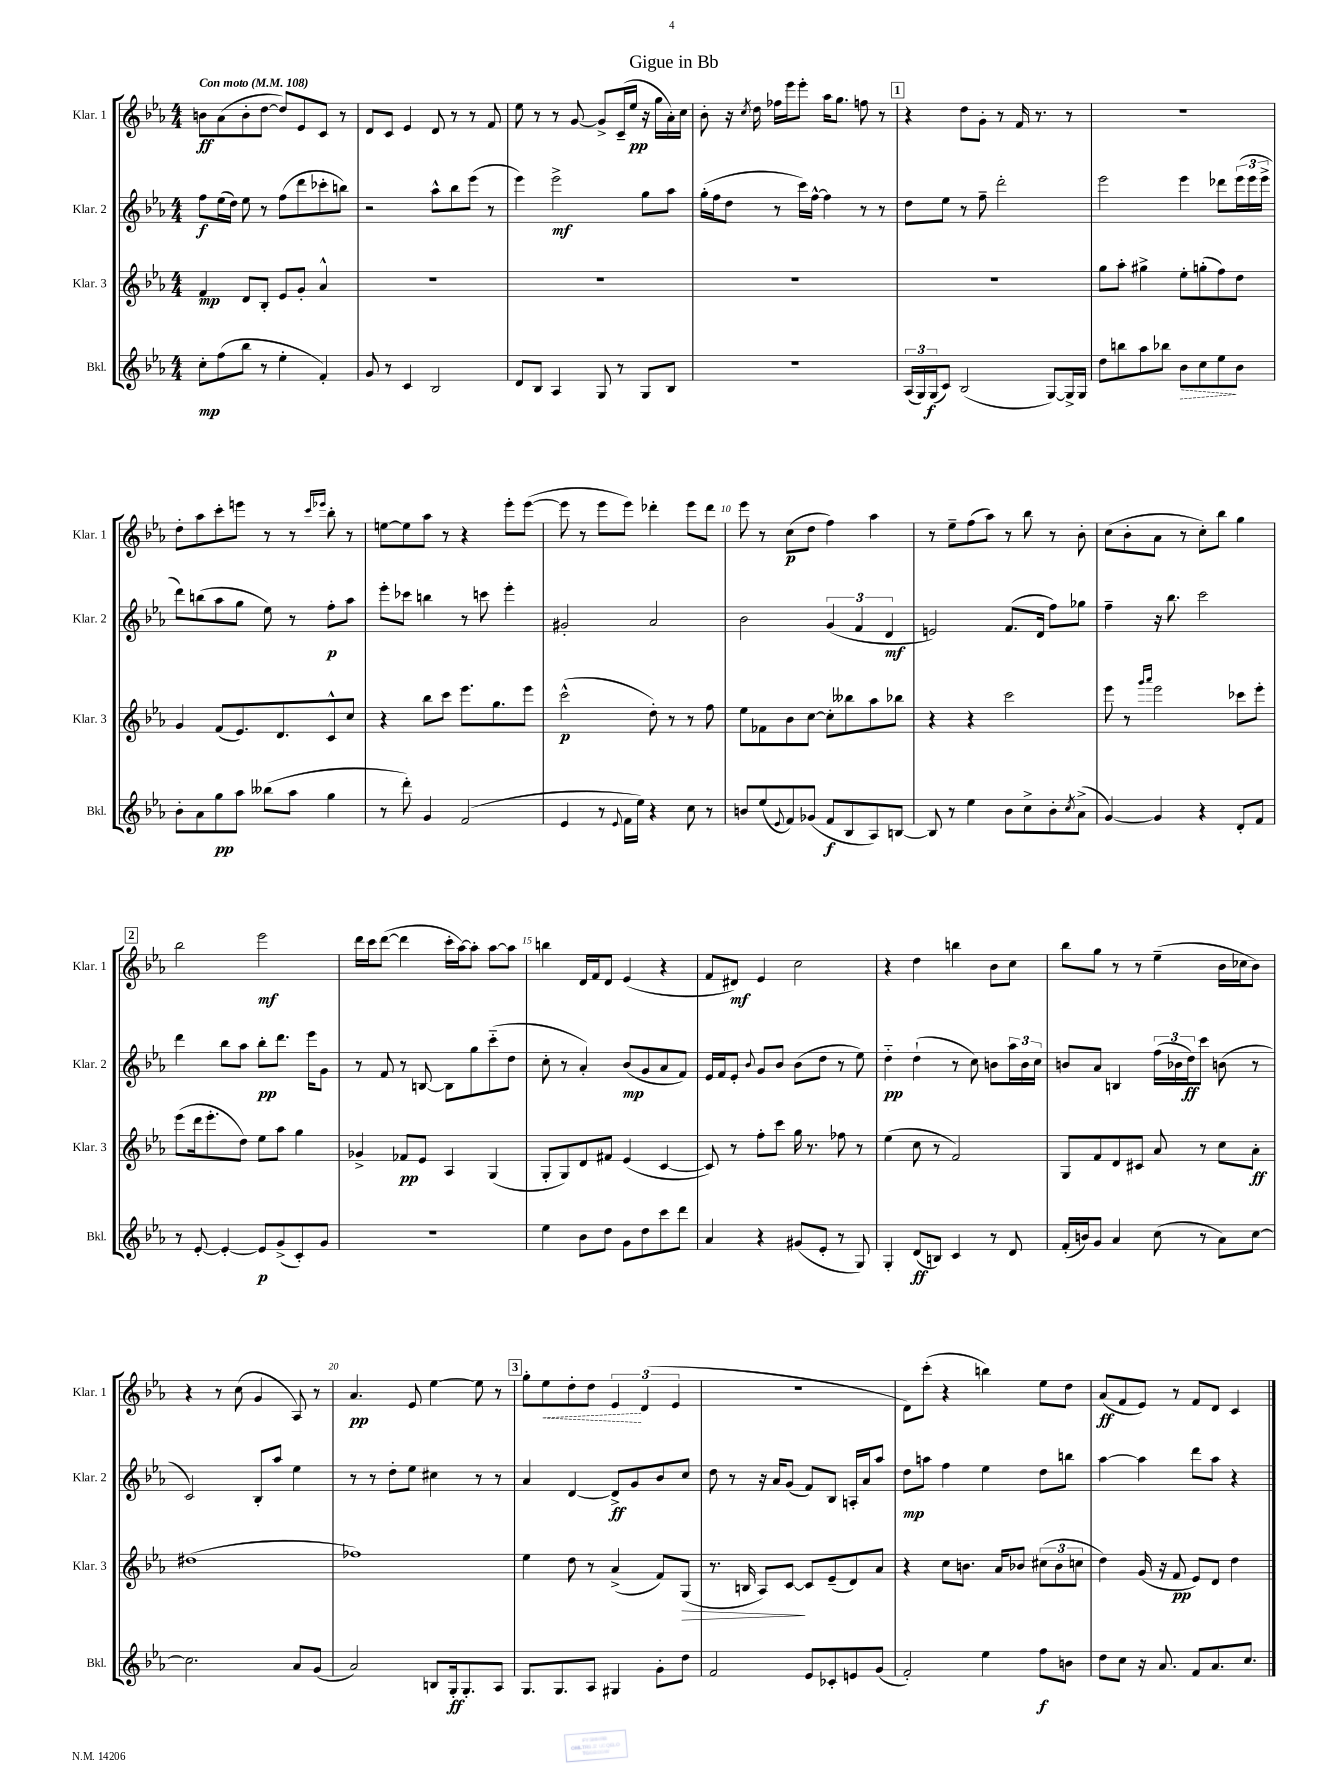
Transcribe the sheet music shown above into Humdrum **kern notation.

**kern	**kern	**kern	**kern
*staff4	*staff3	*staff2	*staff1
*clefG2	*clefG2	*clefG2	*clefG2
*k[b-e-a-]	*k[b-e-a-]	*k[b-e-a-]	*k[b-e-a-]
*M4/4	*M4/4	*M4/4	*M4/4
*MM108	*MM108	*MM108	*MM108
8cc'	4f	8ff	8b
(8ff	.	(16ee-	(8a-
.	.	16dd)	.
8bb-	8d	8ee-	8b'
8r	8B-'	8r	[8dd
4ee-'	8e-	(8ff	8dd])
.	8g'	8ddd	8e-
4f')	4a-^^	8ccc-'	8c
.	.	8bb)	8r
=	=	=	=
8g	1r	2r	8d
8r	.	.	8c
4c	.	.	4e-
2B-	.	8aa-^^	8d
.	.	8bb-	8r
.	.	(8eee-	8r
.	.	8r	8f
=	=	=	=
8d	1r	4eee-)	8ee-
8B-	.	.	8r
4A-	.	2eee-^	8r
.	.	.	[8g
8G	.	.	8g^]
8r	.	.	(16c~
.	.	.	16ee-
8G	.	8gg	16r
.	.	.	16gg
8B-	.	8aa-	16a-')
.	.	.	16cc
=	=	=	=
1r	1r	(16gg'	8b-'
.	.	16ff	.
.	.	8dd	16r
.	.	.	8qcc
.	.	.	16dd
.	.	8r	16ff-
.	.	.	16eee-
.	.	16ccc)	8eee-'
.	.	[16ff^^	.
.	.	4ff]	16aa-
.	.	.	8.gg
.	.	8r	8ff
.	.	8r	8r
=	=	=	=
(24A-	1r	8dd	4r
24G)	.	.	.
(24G	.	.	.
8c)	.	8ee-	.
(2B-	.	8r	8dd
.	.	8ff~	8g'
.	.	2ddd'	8r
.	.	.	16f
.	.	.	8.r
[8G)	.	.	.
16G^]	.	.	8r
16G	.	.	.
=	=	=	=
8dd	8gg	2eee-	1r
8bb	8aa-'	.	.
8aa-	4gg#^	.	.
8bb-	.	.	.
8b-	8ee-'	4eee-	.
8cc	(8gg'	.	.
8ee-	8ff)	8ddd-	.
8b-	8dd	(24eee-	.
.	.	24eee-	.
.	.	24eee-^	.
=	=	=	=
8b-'	4g	8ddd)	8dd'
8a-	.	(8bb	8aa-
8gg	(8f	8aa-	8ccc'
8aa-	8.e-)	8gg	8eee
(8bb--	.	8ee-)	8r
.	8.d	.	.
8aa-	.	8r	8r
.	.	.	16qqccc
.	.	.	16qqeee-
4gg	8c^^	8ff'	8bb-'
.	8cc	8aa-	8r
=	=	=	=
8r	4r	8eee-'	[8ee
8ddd')	.	8ccc-	8ee]
4g	8bb-	4bb	8aa-
.	8ccc	.	8r
(2f	8.eee-	8r	4r
.	.	8ccc	.
.	8.gg	.	.
.	.	4eee-'	8eee-'
.	8eee-	.	([8eee-
=	=	=	=
4e-	(2ccc^^	2g#'	8eee-]
.	.	.	8r
8r	.	.	8eee-
8qqe-	.	.	.
16f	.	.	8eee-)
16ee-)	.	.	.
4r	8dd')	2a-	4ddd-'
.	8r	.	.
8cc	8r	.	8eee-
8r	8ff	.	8ddd-
=	=	=	=
8b	8ee-	2b-	8eee-
(8ee-	8f-	.	8r
8qqe-	.	.	.
8f)	8b-	.	(8cc
(8g-	[8cc	.	8dd
8f	8cc']	(6g	4ff)
8B-	8bb--	.	.
.	.	6f	.
8A-)	8aa-	.	4aa-
.	.	6d	.
[8B	8bb-	.	.
=	=	=	=
8B]	4r	2e)	8r
8r	.	.	8ee-~
4ee-	4r	.	(8ff
.	.	.	8aa-)
8b-	2ccc	(8.f	8r
8cc^	.	.	8bb-
.	.	16d	.
8b-'	.	8ff)	8r
8qcc	.	.	.
(8a-^	.	8gg-	8b-'
=	=	=	=
[4g)	8eee-	4ff~	(8cc
.	8r	.	8b-'
.	16qqggg	.	.
.	16qqaaa-	.	.
4g]	2eee-	16r	8a-
.	.	8.bb-	.
.	.	.	8r
4r	.	2ccc	8cc')
.	.	.	8bb-
8d'	8ccc-	.	4gg
8f	8eee-'	.	.
=	=	=	=
8r	(8eee-	4ddd	2bb-
[8e-'	16ddd	.	.
.	8.eee-'	.	.
4e-'_	.	8bb-	.
.	8dd)	8aa-	.
8e-]	8ee-	8bb-'	2eee-
(8g^	8aa-	8.ddd	.
8c')	4gg	.	.
.	.	16eee-	.
8g	.	8g	.
=	=	=	=
1r	4g-^	8r	16ddd
.	.	.	16ccc
.	.	8f	([8ddd
.	8f-	8r	4ddd]
.	8e-	[8B	.
.	4A-	8B]	16ccc'
.	.	.	[16aa-)
.	.	8gg	8aa-']
.	(4G	(8ccc'~	[8aa-
.	.	8dd	8aa-]
=	=	=	=
4ee-	8G'	8cc'	4bb
.	8G)	8r	.
8b-	8d	4a-')	16d
.	.	.	16f
8dd	8f#	.	8d
8g	(4e-	(8b-	(4e-
8dd	.	8g	.
8ccc	[4c	8a-	4r
8ddd	.	8f)	.
=	=	=	=
4a-	8c])	16e-	8f
.	.	16f	.
.	8r	8e-'	8d#)
.	.	8qqb-	.
4r	8ff'	8g	4e-
.	8ccc	8b-	.
(8g#	16gg	(8b-	2cc
.	8.r	.	.
8e-'	.	8dd	.
8r	8ff-	8r	.
8G)	8r	8ee-)	.
=	=	=	=
4G'	(4ee-	4dd'~	4r
(8d	8cc	(4dd`	4dd
8B)	8r	.	.
4c	2f)	8r	4bb
.	.	8cc)	.
8r	.	8b	8b-
8d	.	24aa-	8cc
.	.	24b	.
.	.	24cc	.
=	=	=	=
(16f'	8G	8b	8bb-
16b)	.	.	.
8g	8f	8a-	8gg
4a-	8d	4B	8r
.	8c#	.	8r
(8cc	8a-	(24ff	(4ee-~
.	.	24b-	.
.	.	24dd)	.
8r	8r	8ccc	.
8a-)	8cc	(8b	16b-
.	.	.	16cc-
[8cc	8a-'	8r	8b-)
=	=	=	=
2.cc]	(1dd#	2c)	4r
.	.	.	8r
.	.	.	(8cc
.	.	8B-'	4g
.	.	8aa-	.
8a-	.	4ee-	8A-)
(8g	.	.	8r
=	=	=	=
2a-)	1ff-)	8r	4.a-
.	.	8r	.
.	.	8dd'	.
.	.	8ee-	8e-
8B	.	4cc#	[4ee-
16G'	.	.	.
8.G'	.	.	.
.	.	8r	8ee-]
8A-	.	8r	8r
=	=	=	=
8.G	4ee-	4a-	8gg'
.	.	.	8ee-
8.G	.	.	.
.	8dd	[4d	8dd'
8A-	8r	.	8dd
4G#	(4a-^	8d^]	6e-
.	.	8g	.
.	.	.	(6d
8g'	8f)	8b-	.
.	.	.	6e-
8dd	(8G	8cc	.
=	=	=	=
2f	8.r	8dd	1r
.	.	8r	.
.	16B	.	.
.	8A-)	16r	.
.	.	16a-	.
.	[8c	(8g	.
8e-	8c]	8f)	.
8c-'	(8e-~	8B-	.
8e	8d)	16A'	.
.	.	16a-	.
(8g	8a-	8aa-	.
=	=	=	=
2f')	4r	8dd	8d)
.	.	8aa	(8ccc'
.	8cc	4ff	4r
.	8.b	.	.
4ee-	.	4ee-	4bb)
.	16a-	.	.
.	8b-	.	.
8ff	(12cc#	8dd	8ee-
.	12b-	.	.
8b	.	8bb	8dd
.	12cc	.	.
=	=	=	=
8dd	4dd)	[4aa-	(8a-
8cc	.	.	8f
16r	(16g	4aa-]	8e-)
8.a-	16r	.	.
.	8f	.	8r
8f	8e-)	8ddd	8f
8.a-	8d	8aa-	8d
.	4dd	4r	4c
8.cc	.	.	.
==	==	==	==
*-	*-	*-	*-
